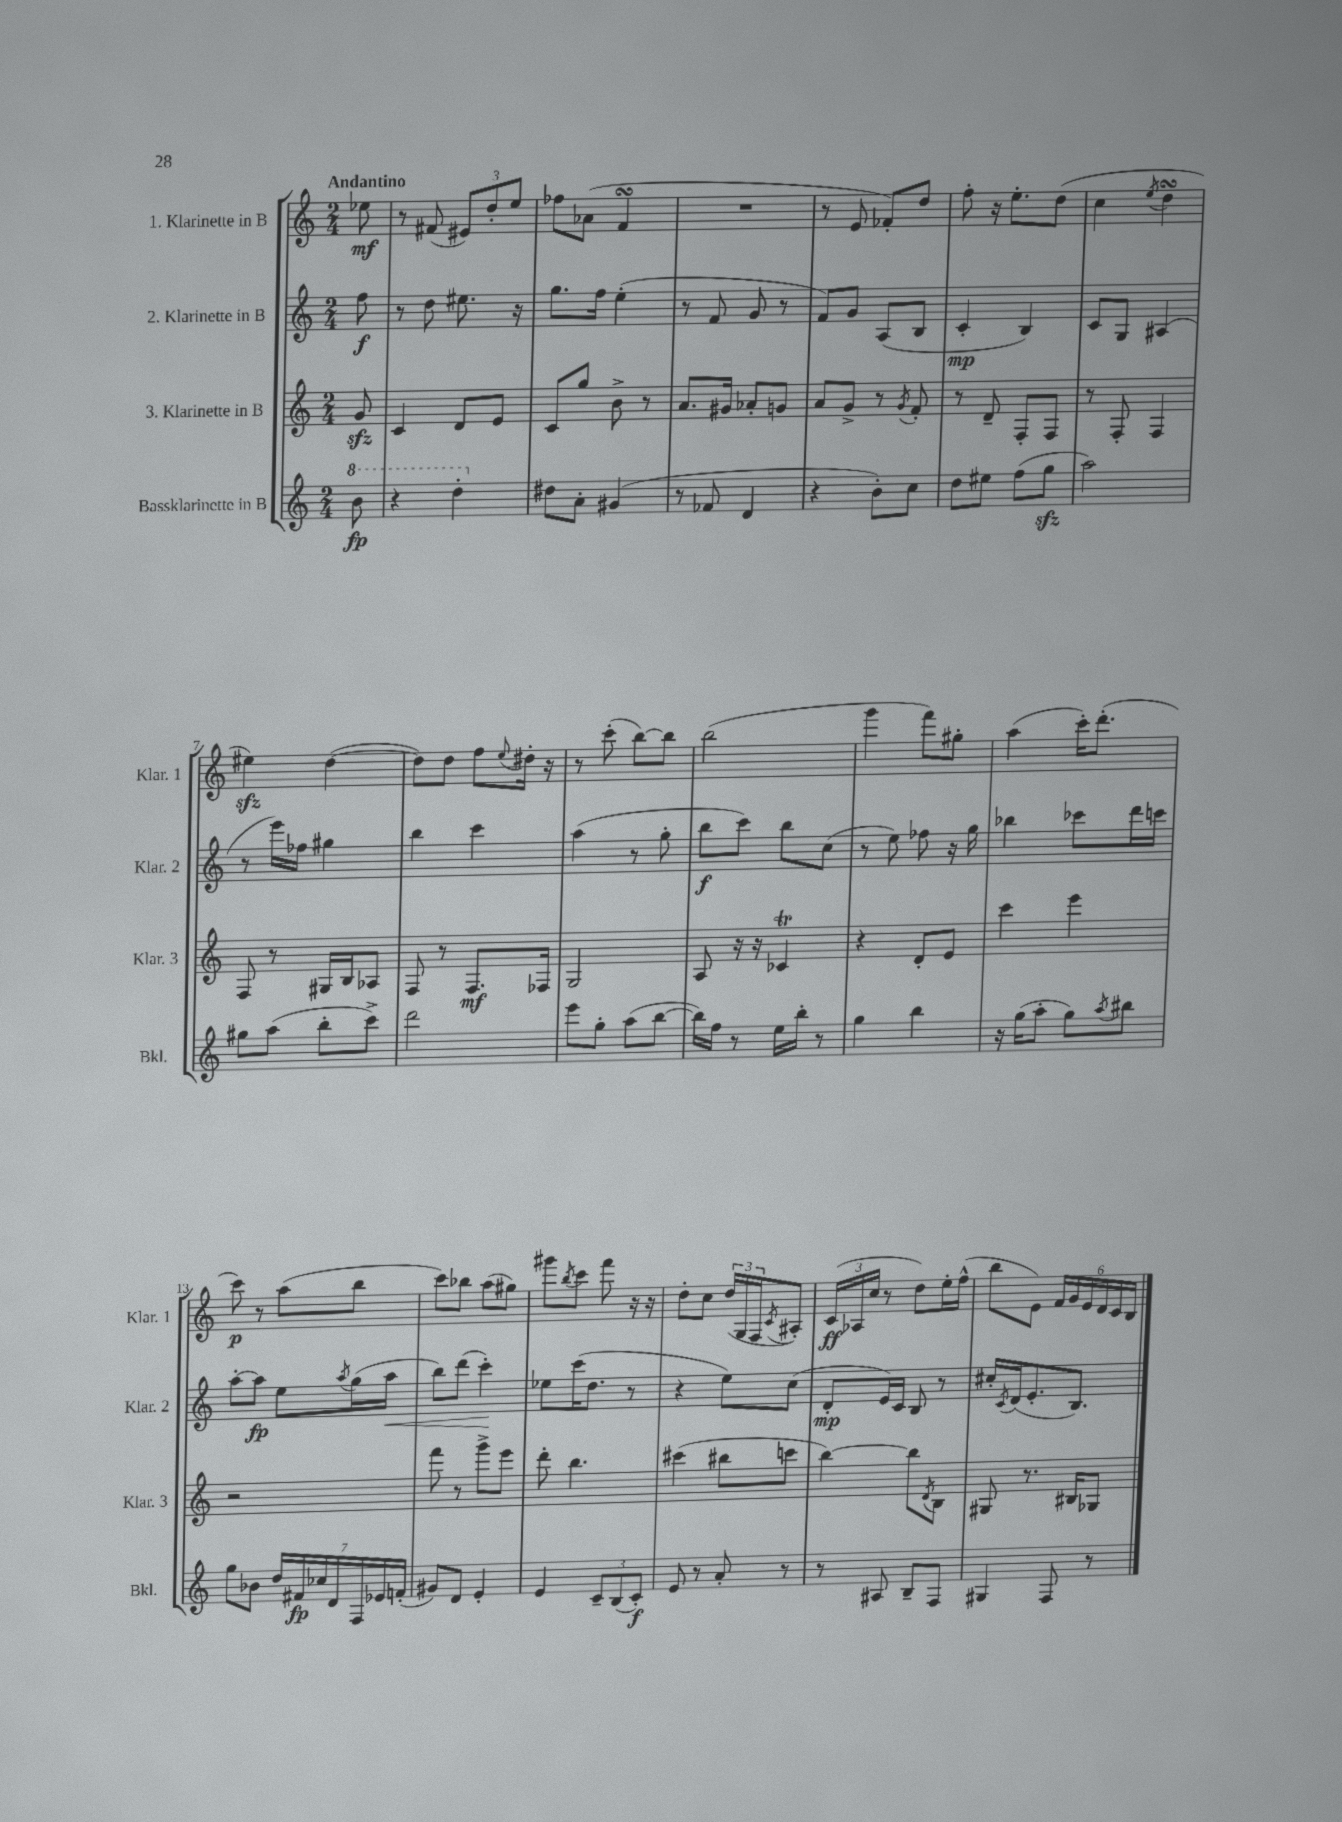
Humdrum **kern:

**kern	**kern	**kern	**kern
*staff4	*staff3	*staff2	*staff1
*clefG2	*clefG2	*clefG2	*clefG2
*k[]	*k[]	*k[]	*k[]
*M2/4	*M2/4	*M2/4	*M2/4
8bb	8g	8ff	8ee-
=	=	=	=
4r	4c	8r	8r
.	.	8dd	(8f#
4ddd'	8d	8.ee#	12e#)
.	.	.	12dd'
.	8e	.	.
.	.	.	12ee
.	.	16r	.
=	=	=	=
8dd#	8c	8.gg	8ff-
8a'	8gg	.	(8a-
.	.	16ff	.
(4g#	8b^	(4ee'	4f
.	8r	.	.
=	=	=	=
8r	8.a	8r	2r
8f-	.	8f	.
.	16g#	.	.
4d	8a-'	8g	.
.	8g	8r	.
=	=	=	=
4r	8a	8f)	8r
.	8g^	8g	8e
8b')	8r	(8A	8f-')
.	8qg	.	.
8cc	8f'	8B	8dd
=	=	=	=
8dd	8r	4c'	8ff'
8ee#	8d~	.	16r
.	.	.	8.ee'
(8ff	8F'	4B)	.
8gg	8F	.	(8dd
=	=	=	=
2aa)	8r	8c	4cc
.	8F'	8G	.
.	.	.	8qee
.	4F	(4A#	4dd
=	=	=	=
8gg#	8F	8r	4ee#)
(8aa	8r	16eee)	.
.	.	16ff-	.
8bb'	16G#	4gg#	([4dd
.	16B	.	.
8ccc^)	8A-	.	.
=	=	=	=
2ddd	8F	4bb	8dd])
.	8r	.	8dd
.	8.F	4ccc	8ff
.	.	.	8qqee
.	.	.	16dd#'
.	16F-	.	16r
=	=	=	=
8eee	2G	(4aa	8r
8gg'	.	.	(8ccc'
(8aa	.	8r	[8bb)
[8bb	.	8gg'	8bb]
=	=	=	=
16bb])	8A	8bb	(2bb
16ff	.	.	.
8r	16r	8ccc)	.
.	16r	.	.
16ee	4c-	8bb	.
16bb'	.	.	.
8r	.	(8cc	.
=	=	=	=
4gg	4r	8r	4ggg
.	.	8ee)	.
4bb	8d'	8ff-	8fff)
.	8e	16r	8gg#'
.	.	16gg	.
=	=	=	=
16r	4ccc	4bb-	(4aa
(16gg	.	.	.
8aa'	.	.	.
8gg)	4eee	8ccc-	16ccc')
.	.	.	(8.ddd'
8qaa	.	.	.
8bb#	.	16ddd	.
.	.	16ccc	.
=	=	=	=
8gg	2r	[8aa'	8ccc)
8b-	.	8aa]	8r
28dd	.	8ee	(8aa
28f#	.	.	.
28cc-	.	.	.
28d	.	.	.
.	.	8qaa	.
.	.	(16gg	8bb
28F	.	.	.
28e-	.	.	.
.	.	16aa	.
(28f'	.	.	.
=	=	=	=
8g#)	8fff	8bb)	8ccc)
8d	8r	(8ddd	8bb-
4e'	8ggg^	4ccc')	(8aa
.	8eee	.	8gg#)
=	=	=	=
4e	8ddd'	8ee-	8ggg#
.	.	.	8qbb
.	4.bb	(16ccc	8ccc
.	.	8.dd	.
12c~	.	.	8fff
(12B	.	.	.
.	.	8r	16r
12c')	.	.	.
.	.	.	16r
=	=	=	=
8e	(4ccc#	4r	8dd'
8r	.	.	8cc
8a'	8bb#	8ee)	(24dd
.	.	.	24G
.	.	.	24F
.	.	.	8qc
8r	8ccc	(8cc	8A#')
=	=	=	=
8r	[4bb)	8d'	(24c
.	.	.	24A-
.	.	.	24cc
8A#	.	16e)	8r
.	.	16c	.
8B~	8bb]	8B	8dd)
.	8qd	.	.
8F	8B	8r	16ee'
.	.	.	(16ff^^
=	=	=	=
4G#	8G#	16cc#'	8bb
.	.	8qc	.
.	.	(16d	.
.	8.r	8.e'	8e)
8F	.	.	24f
.	.	.	24g
.	16B#	8.B)	.
.	.	.	24e
8r	8G-	.	24d
.	.	.	24c
.	.	.	24B
==	==	==	==
*-	*-	*-	*-
